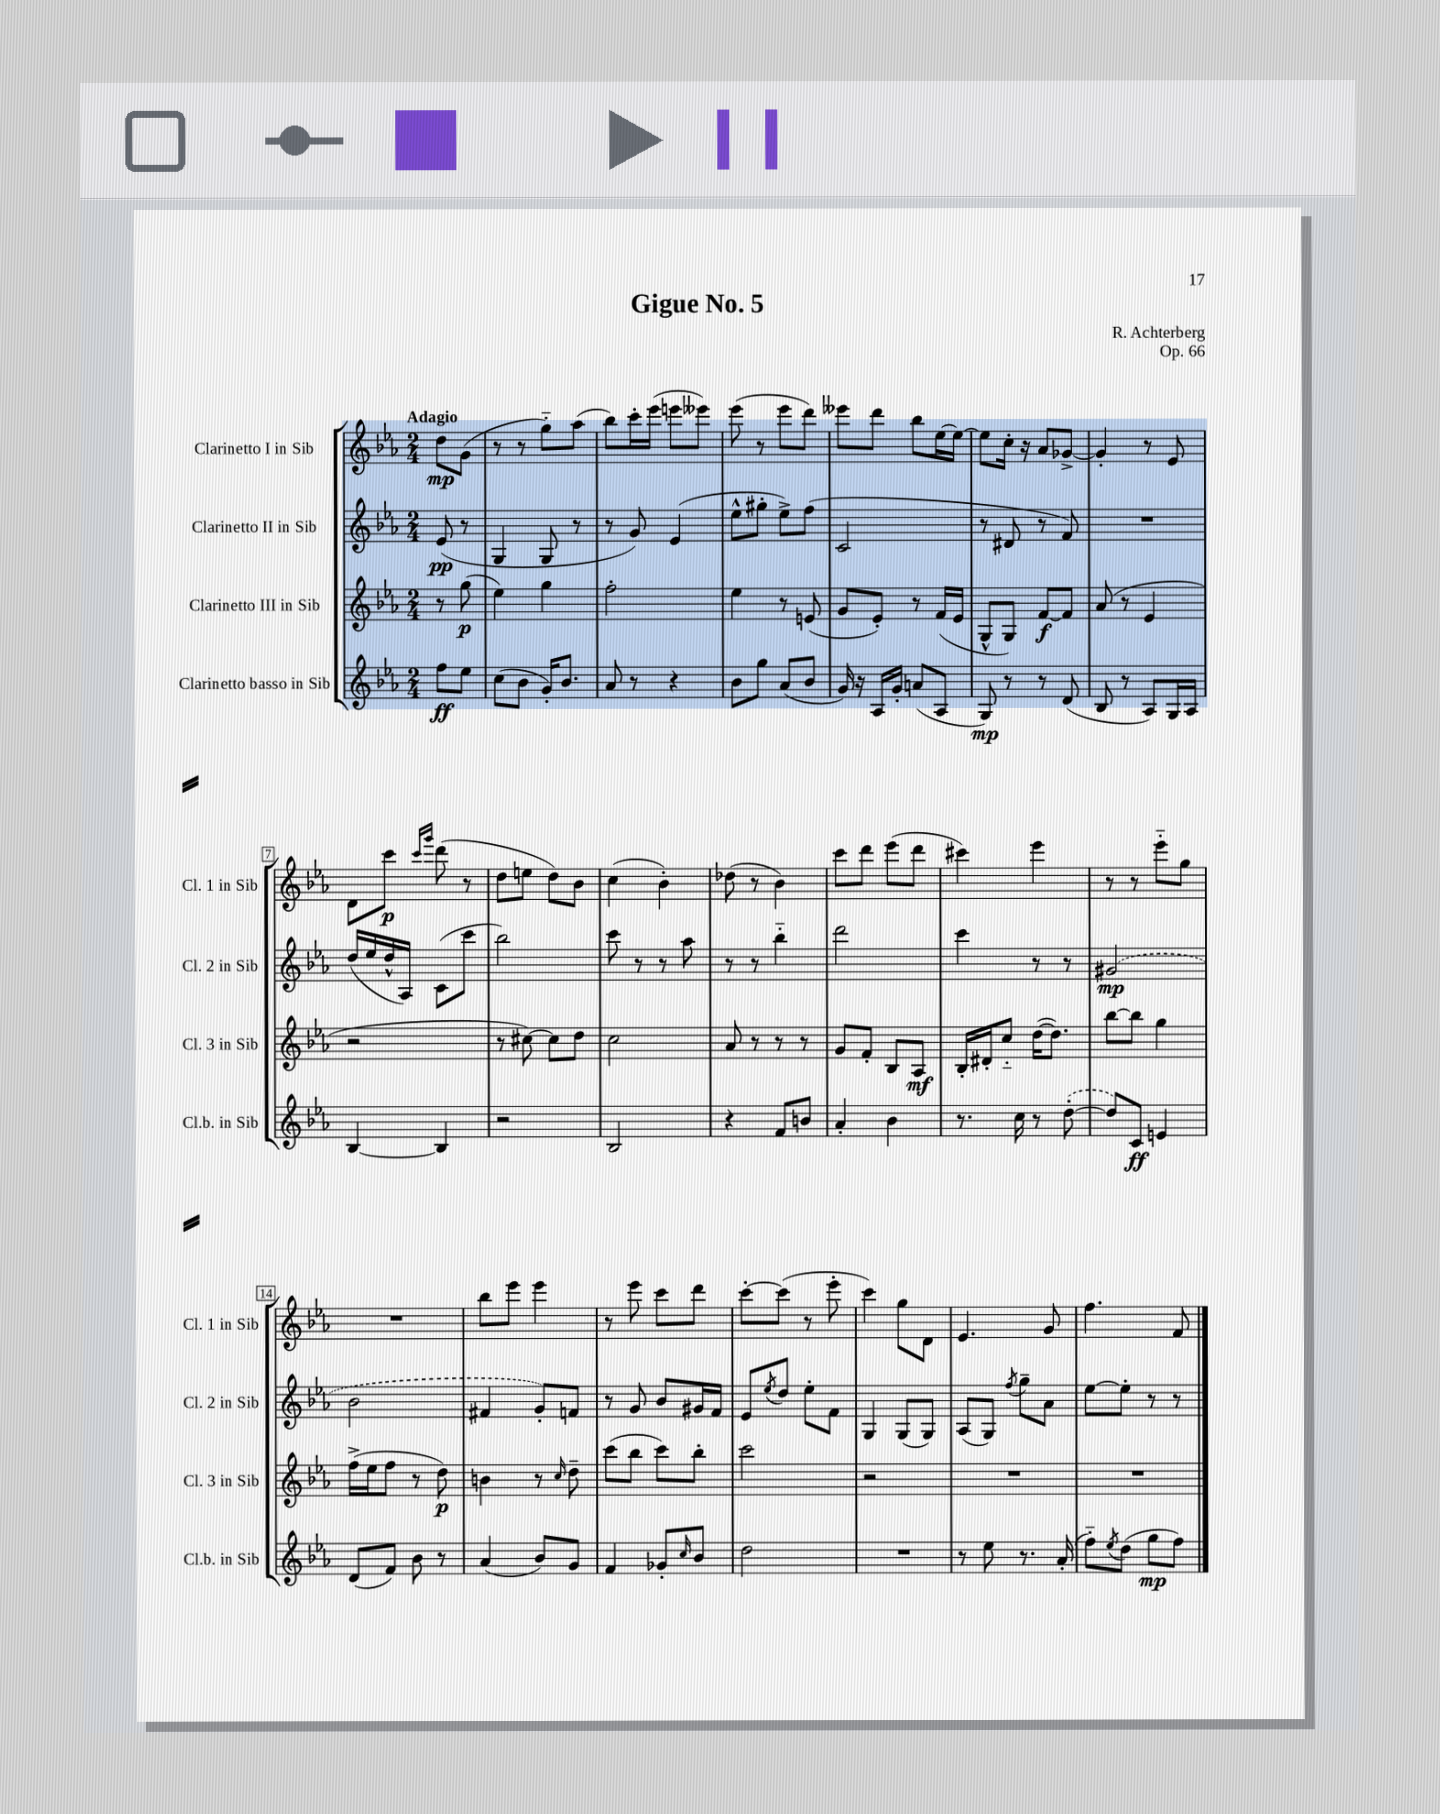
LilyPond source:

\header { title = "Gigue No. 5" composer = "R. Achterberg" opus = "Op. 66" }
<<
\new StaffGroup <<
\new Staff = "s0" \with { instrumentName = "Clarinetto I in Sib" shortInstrumentName = "Cl. 1 in Sib" } {
    \clef treble \key ees \major \numericTimeSignature \time 2/4 \partial 4 \tempo "Adagio"
    d''8\mp g'8( |
    r8 r8 g''8-_) aes''8( |
    bes''8) c'''16-. ees'''16( e'''8 eeses'''8) |
    ees'''8( r8 ees'''8 d'''8) |
    eeses'''8 d'''8 bes''8 ees''16~ ees''16~ |
    ees''8 c''16-. r16 aes'8 ges'8~-> |
    ges'4-. r8 ees'8 |
    d'8 c'''8\p \grace { c'''16 g'''16 } d'''8( r8 |
    d''8 e''8 d''8) bes'8 |
    c''4( bes'4-.) |
    des''8( r8 bes'4) |
    c'''8 d'''8 ees'''8( d'''8 |
    cis'''4) ees'''4 |
    r8 r8 ees'''8-_ g''8 |
    R2 |
    bes''8 ees'''8 ees'''4 |
    r8 ees'''8 c'''8 d'''8 |
    c'''8~-. c'''8( r8 ees'''8-. |
    c'''4) g''8 d'8 |
    ees'4. g'8 |
    f''4. f'8 \bar "|." |
}
\new Staff = "s1" \with { instrumentName = "Clarinetto II in Sib" shortInstrumentName = "Cl. 2 in Sib" } {
    \clef treble \key ees \major \numericTimeSignature \time 2/4 \partial 4
    ees'8\pp( r8 |
    g4 g8 r8 |
    r8 g'8) ees'4( |
    ees''8-^ gis''8-. ees''8->) f''8( |
    c'2 |
    r8 dis'8 r8 f'8) |
    R2 |
    d''16( ees''16 d''16-^ aes16) c'8( c'''8 |
    bes''2) |
    c'''8 r8 r8 aes''8 |
    r8 r8 bes''4-_ |
    d'''2 |
    c'''4 r8 r8 |
    \once \slurDashed gis'2\mp( |
    bes'2 |
    fis'4 g'8-.) f'8 |
    r8 g'8 bes'8 gis'16 f'16 |
    ees'8 \acciaccatura { ees''8 } d''8 ees''8-. f'8 |
    g4 g8( g8) |
    aes8( g8) \acciaccatura { f''8 } g''8-- aes'8 |
    ees''8~ ees''8-. r8 r8 \bar "|." |
}
\new Staff = "s2" \with { instrumentName = "Clarinetto III in Sib" shortInstrumentName = "Cl. 3 in Sib" } {
    \clef treble \key ees \major \numericTimeSignature \time 2/4 \partial 4
    r8 g''8\p( |
    ees''4) g''4 |
    f''2-. |
    ees''4 r8 e'8( |
    g'8 ees'8-.) r8 f'16( ees'16 |
    g8-^ g8) f'8~\f f'8 |
    aes'8( r8 ees'4 |
    r2 |
    r8 cis''8~) cis''8 d''8 |
    c''2 |
    aes'8 r8 r8 r8 |
    g'8 f'8-. bes8 aes8\mf |
    bes16-. dis'16-. c''8-_ d''16~( d''8.) |
    bes''8~ bes''8 g''4 |
    f''16->( ees''16 f''8 r8 d''8\p) |
    b'4 r8 \grace { c''16 } d''8-- |
    c'''8( bes''8 c'''8) bes''8-. |
    c'''2 |
    r2 |
    R2 |
    R2 \bar "|." |
}
\new Staff = "s3" \with { instrumentName = "Clarinetto basso in Sib" shortInstrumentName = "Cl.b. in Sib" } {
    \clef treble \key ees \major \numericTimeSignature \time 2/4 \partial 4
    f''8\ff ees''8 |
    c''8( bes'8 g'16-.) bes'8. |
    aes'8 r8 r4 |
    bes'8 g''8 aes'8( bes'8 |
    g'16) r16 aes16 g'16-. a'8( aes8 |
    g8\mp) r8 r8 d'8( |
    bes8 r8 aes8) g16 aes16 |
    bes4~ bes4 |
    r2 |
    bes2 |
    r4 f'8 b'8 |
    aes'4-. bes'4 |
    r8. c''16 r8 \once \slurDashed d''8~-.( |
    d''8) c'8\ff e'4 |
    d'8( f'8) bes'8 r8 |
    aes'4( bes'8) g'8 |
    f'4 ges'8-. \grace { c''16 } bes'8 |
    d''2 |
    R2 |
    r8 ees''8 r8. aes'16-.( |
    f''8-_) \acciaccatura { ees''8 } d''8( g''8\mp f''8) \bar "|." |
}
>>
>>
\layout { \context { \Score \override BarNumber.stencil = #(make-stencil-boxer 0.1 0.3 ly:text-interface::print) } }
